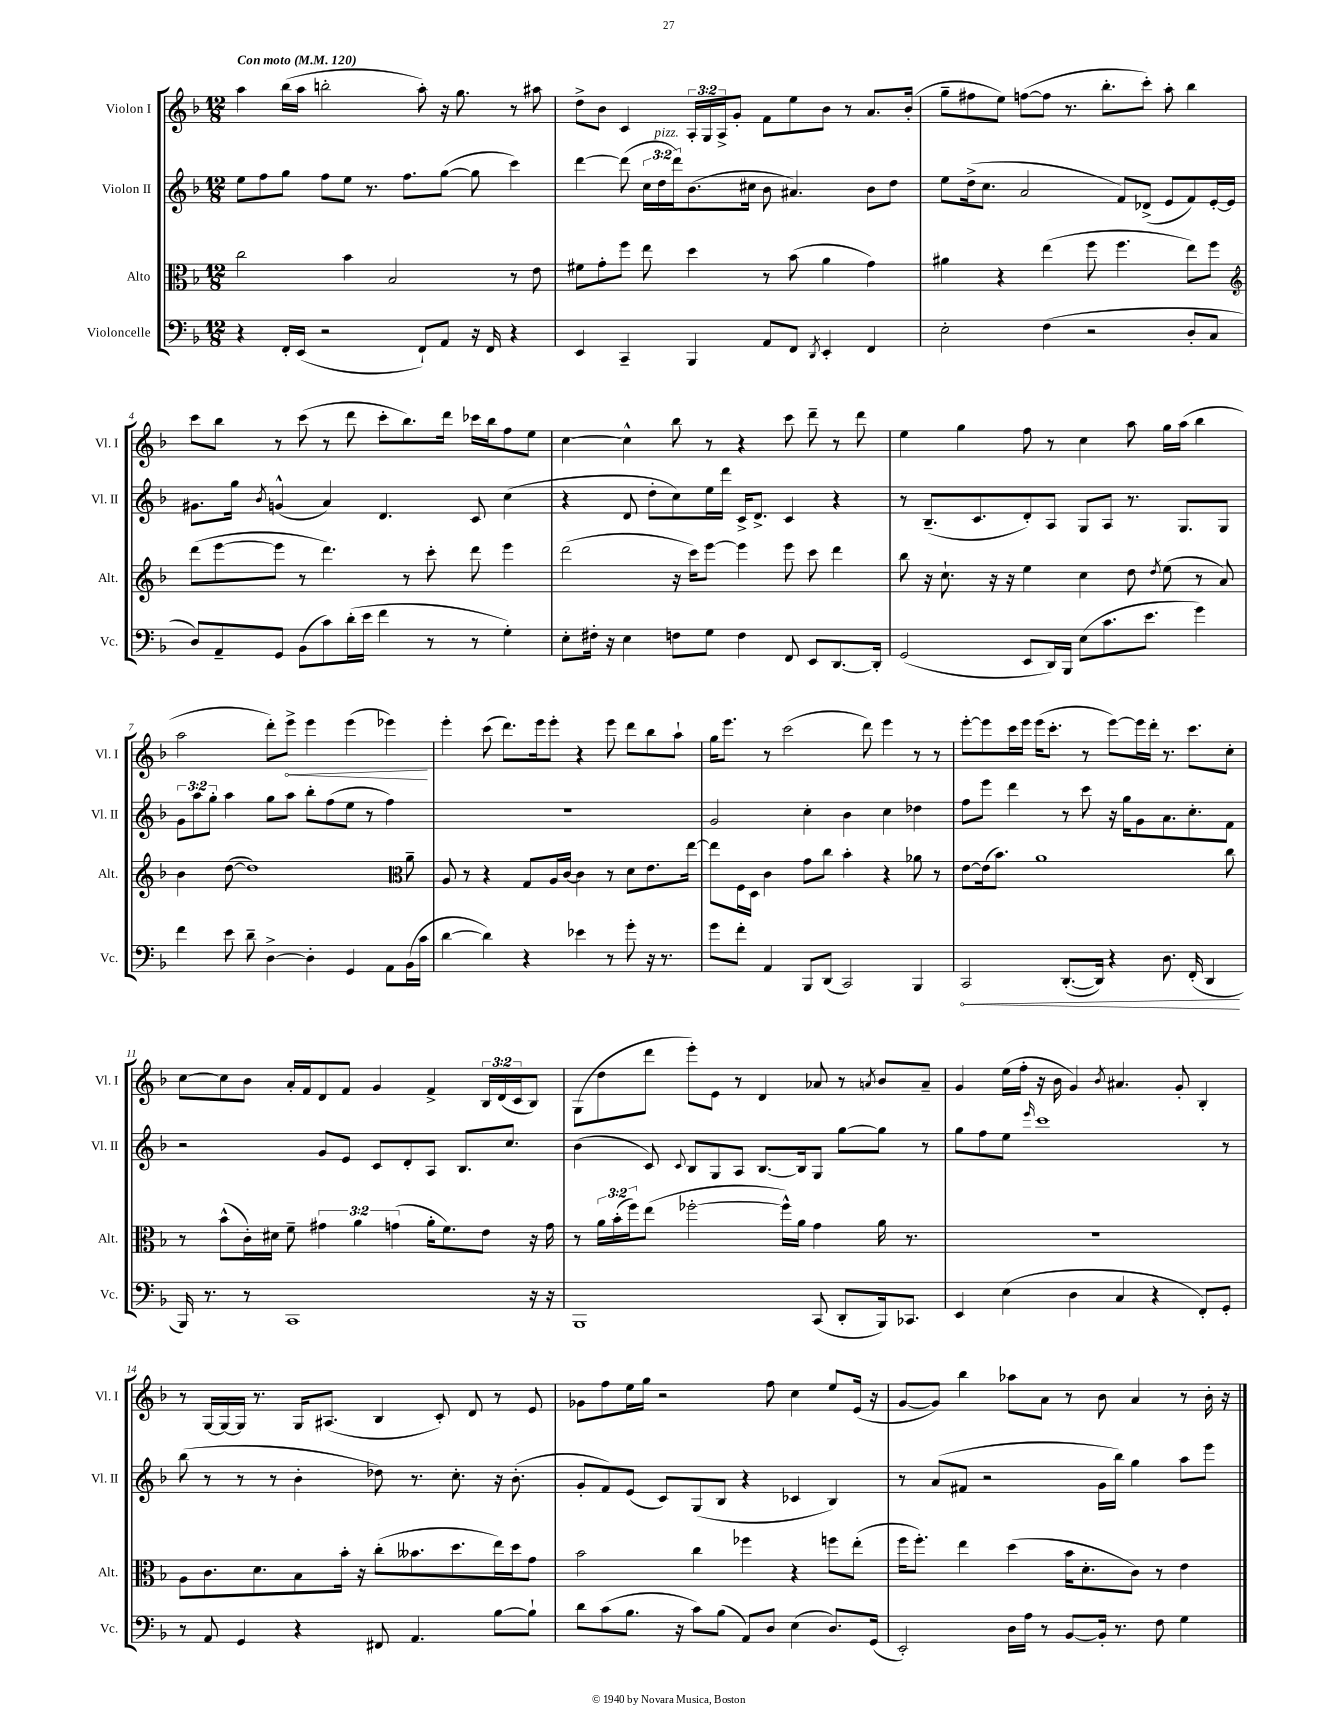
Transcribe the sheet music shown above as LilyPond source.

<<
\new StaffGroup <<
\new Staff = "s0" \with { instrumentName = "Violon I" shortInstrumentName = "Vl. I" } {
    \clef treble \key f \major \numericTimeSignature \time 12/8 \override Staff.TupletNumber.text = #tuplet-number::calc-fraction-text \tempo "Con moto" 4 = 120
    a''4 bes''16( a''16 b''2-. a''8-.) r16 g''8. r8 ais''8 |
    d''8-> bes'8 c'4 \tuplet 3/2 { a16-. g16 a16-> } g'8-. f'8 e''8 bes'8 r8 a'8. bes'16-.( |
    g''8-- fis''8 e''8) f''8~( f''8 r8. bes''8.-. c'''8-.) a''8-. bes''4 |
    c'''8 bes''8 r8 c'''8( r8 d'''8 c'''8-. bes''8.) d'''16 ces'''16 bes''16 f''8 e''8 |
    c''4~ c''4-^ bes''8 r8 r4 c'''8 d'''8-- r8 d'''8 |
    e''4 g''4 f''8 r8 c''4 a''8 g''16 a''16( bes''4 |
    a''2 d'''8-.) \once \override Hairpin.circled-tip = ##t e'''8->\< e'''4 e'''4( ees'''4\!) |
    e'''4-. c'''8( d'''8.) e'''16 e'''8-. r4 e'''8 d'''8 bes''8 a''8-! |
    g''16 e'''8. r8 c'''2( d'''8) e'''4 r8 r8 |
    e'''8~-. e'''8 c'''16 e'''16 e'''16( c'''8.-. r8 e'''8~) e'''16 d'''16-. r8. c'''8. c''8-. |
    c''8~ c''8 bes'8 a'16-. f'16 d'8 f'8 g'4 f'4-> \tuplet 3/2 { bes16 d'16( c'16 } bes8) |
    g8( d''8 d'''8 e'''8-.) e'8 r8 d'4 aes'8 r8 \acciaccatura { a'8 } bes'8 a'8-- |
    g'4 e''16( f''16-. r16 bes'16 g'4) \acciaccatura { bes'8 } ais'4. g'8-. bes4-. |
    r8 g16~ g16~ g16 r8. g16 ais8.( bes4 c'8-.) d'8 r8 e'8 |
    ges'8 f''8 e''16 g''16 r2 f''8 c''4 e''8 e'16( r16 |
    g'8~ g'8) bes''4 aes''8 a'8 r8 bes'8 a'4 r8 bes'16-. r16 \bar "|." |
}
\new Staff = "s1" \with { instrumentName = "Violon II" shortInstrumentName = "Vl. II" } {
    \clef treble \key f \major \numericTimeSignature \time 12/8 \override Staff.TupletNumber.text = #tuplet-number::calc-fraction-text
    e''8 f''8 g''8 f''8 e''8 r8. f''8. g''8~( g''8 c'''4) |
    d'''4~ d'''8( \tuplet 3/2 { c''16 d''16^\markup { \italic "pizz." } d'''16) } bes'8.( cis''16 bes'8 ais'4.) bes'8 d''8 |
    e''8 d''16->( c''8. a'2 f'8) des'8->( e'8 f'8) e'16~-. e'16 |
    gis'8. g''16 \acciaccatura { bes'8 } g'4-^( a'4) d'4. c'8 c''4( |
    r4 d'8 d''8-. c''8) e''16 d'''16 c'16-> d'8.-> c'4 r4 |
    r8 bes8.--( c'8. d'8-.) a8 g8 a8 r8. g8. g8 |
    \tuplet 3/2 { g'8 a''8 g''8-. } a''4 g''8 a''8 bes''8-. f''8( e''8 r8 f''4) |
    R1. |
    g'2 c''4-. bes'4 c''4 des''4 |
    f''8 e'''8 d'''4 r8 c'''8 r16 g''16 g'8 a'8. c''8.-. f'8 |
    r2 g'8 e'8 c'8 d'8-. a8 bes8. c''8. |
    bes'4( c'8) \appoggiatura { c'8 } bes8 g8 a8 bes8.~ bes16 g8 g''8~ g''8 r8 |
    g''8 f''8 e''8 \grace { e'''16 } c'''1 r8 |
    bes''8( r8 r8 r8 bes'4-. des''8) r8. c''8.-. r16 bes'8.-.( |
    g'8-. f'8) e'8( c'8) g8( bes8 r4 ces'4 bes4) |
    r8 a'8( fis'8 r2 g'16 bes''16) g''4 a''8 e'''8 \bar "|." |
}
\new Staff = "s2" \with { instrumentName = "Alto" shortInstrumentName = "Alt." } {
    \clef alto \key f \major \numericTimeSignature \time 12/8 \override Staff.TupletNumber.text = #tuplet-number::calc-fraction-text
    c''2 bes'4 bes2 r8 e'8 |
    fis'8 g'8-. f''8 e''8 d''4 r8 bes'8( a'4 g'4) |
    ais'4 r4 e''4( f''8 f''4. e''8) f''8 |
    \clef treble d'''8( e'''8~ e'''8 r8 d'''4.) r8 c'''8-. d'''8 e'''4 |
    d'''2( r16 c'''16) e'''8~ e'''4 e'''8 c'''8 d'''4 |
    bes''8 r16 c''8.-! r16 r16 e''4 c''4 d''8 \acciaccatura { d''8 } e''8( r8 a'8) |
    bes'4 d''8~( d''1) \clef alto a'8-- |
    a8 r8 r4 g8 a16 c'16~ c'4 r8 d'8 e'8. e''16~ |
    e''8 f16 d16 c'4 g'8 c''8 bes'4-. r4 aes'8 r8 |
    e'8~ e'16( bes'8.) a'1 c''8 |
    r8 bes'8-^( c'16-.) dis'16 f'8-- \tuplet 3/2 { gis'4 a'4 g'4( } a'16-. f'8.) e'8 r16 g'16 |
    r8 \tuplet 3/2 { a'16 bes'16-.( f''16) } e''8( fes''2~-. fes''16-^) a'16 g'4 a'16 r8. |
    R1. |
    a8 c'8. d'8. bes8 bes'16-. r16 c''8-.( beses'8. d''8. e''16) d''16 g'8 |
    bes'2 c''4 fes''4 r4 f''8 e''8-.( |
    f''16 f''8.-.) e''4 d''4( bes'16 d'8.-. c'8) r8 e'4 \bar "|." |
}
\new Staff = "s3" \with { instrumentName = "Violoncelle" shortInstrumentName = "Vc." } {
    \clef bass \key f \major \numericTimeSignature \time 12/8
    r4 f,16-. e,16( r2 f,8-!) a,8 r16 f,16 r4 |
    e,4 c,4-- bes,,4 a,8 f,8 \acciaccatura { d,8 } e,4-. f,4 |
    e2-. f4( r2 d8-. c8 |
    d8) a,8-- g,8 bes,8( c'8) d'16-.( e'16 f'4 r8 r8 g4-.) |
    e8-. fis16-. r16 e4 f8 g8 f4 f,8 e,8 d,8.~ d,16-. |
    g,2( e,8 d,16) bes,,16 e8( c'8. e'8. g'4) |
    f'4 e'8 d'8-- d4~-> d4-. g,4 a,8 bes,16( c'16 |
    d'4~ d'4) r4 ees'4 r8 g'8-. r16 r8. |
    g'8 f'8-. a,4 bes,,8 d,8( c,2) bes,,4 |
    \once \override Hairpin.circled-tip = ##t c,2\< d,8.~-.( d,16) r4 d8. f,16-.( d,4\! |
    bes,,16) r8. r8 c,1 r16 r16 |
    bes,,1 c,8( d,8-. bes,,16) ces,8. |
    e,4 e4( d4 c4 r4 f,8-.) g,8-. |
    r8 a,8 g,4 r4 fis,8 a,4. bes8~ bes8-! |
    d'8 c'8( bes8. r16 c'8) bes8( a,8) d8 e4( d8.) g,16( |
    e,2-.) d16 a16 r8 bes,8~ bes,16-. r8. f8 g4 \bar "|." |
}
>>
>>
